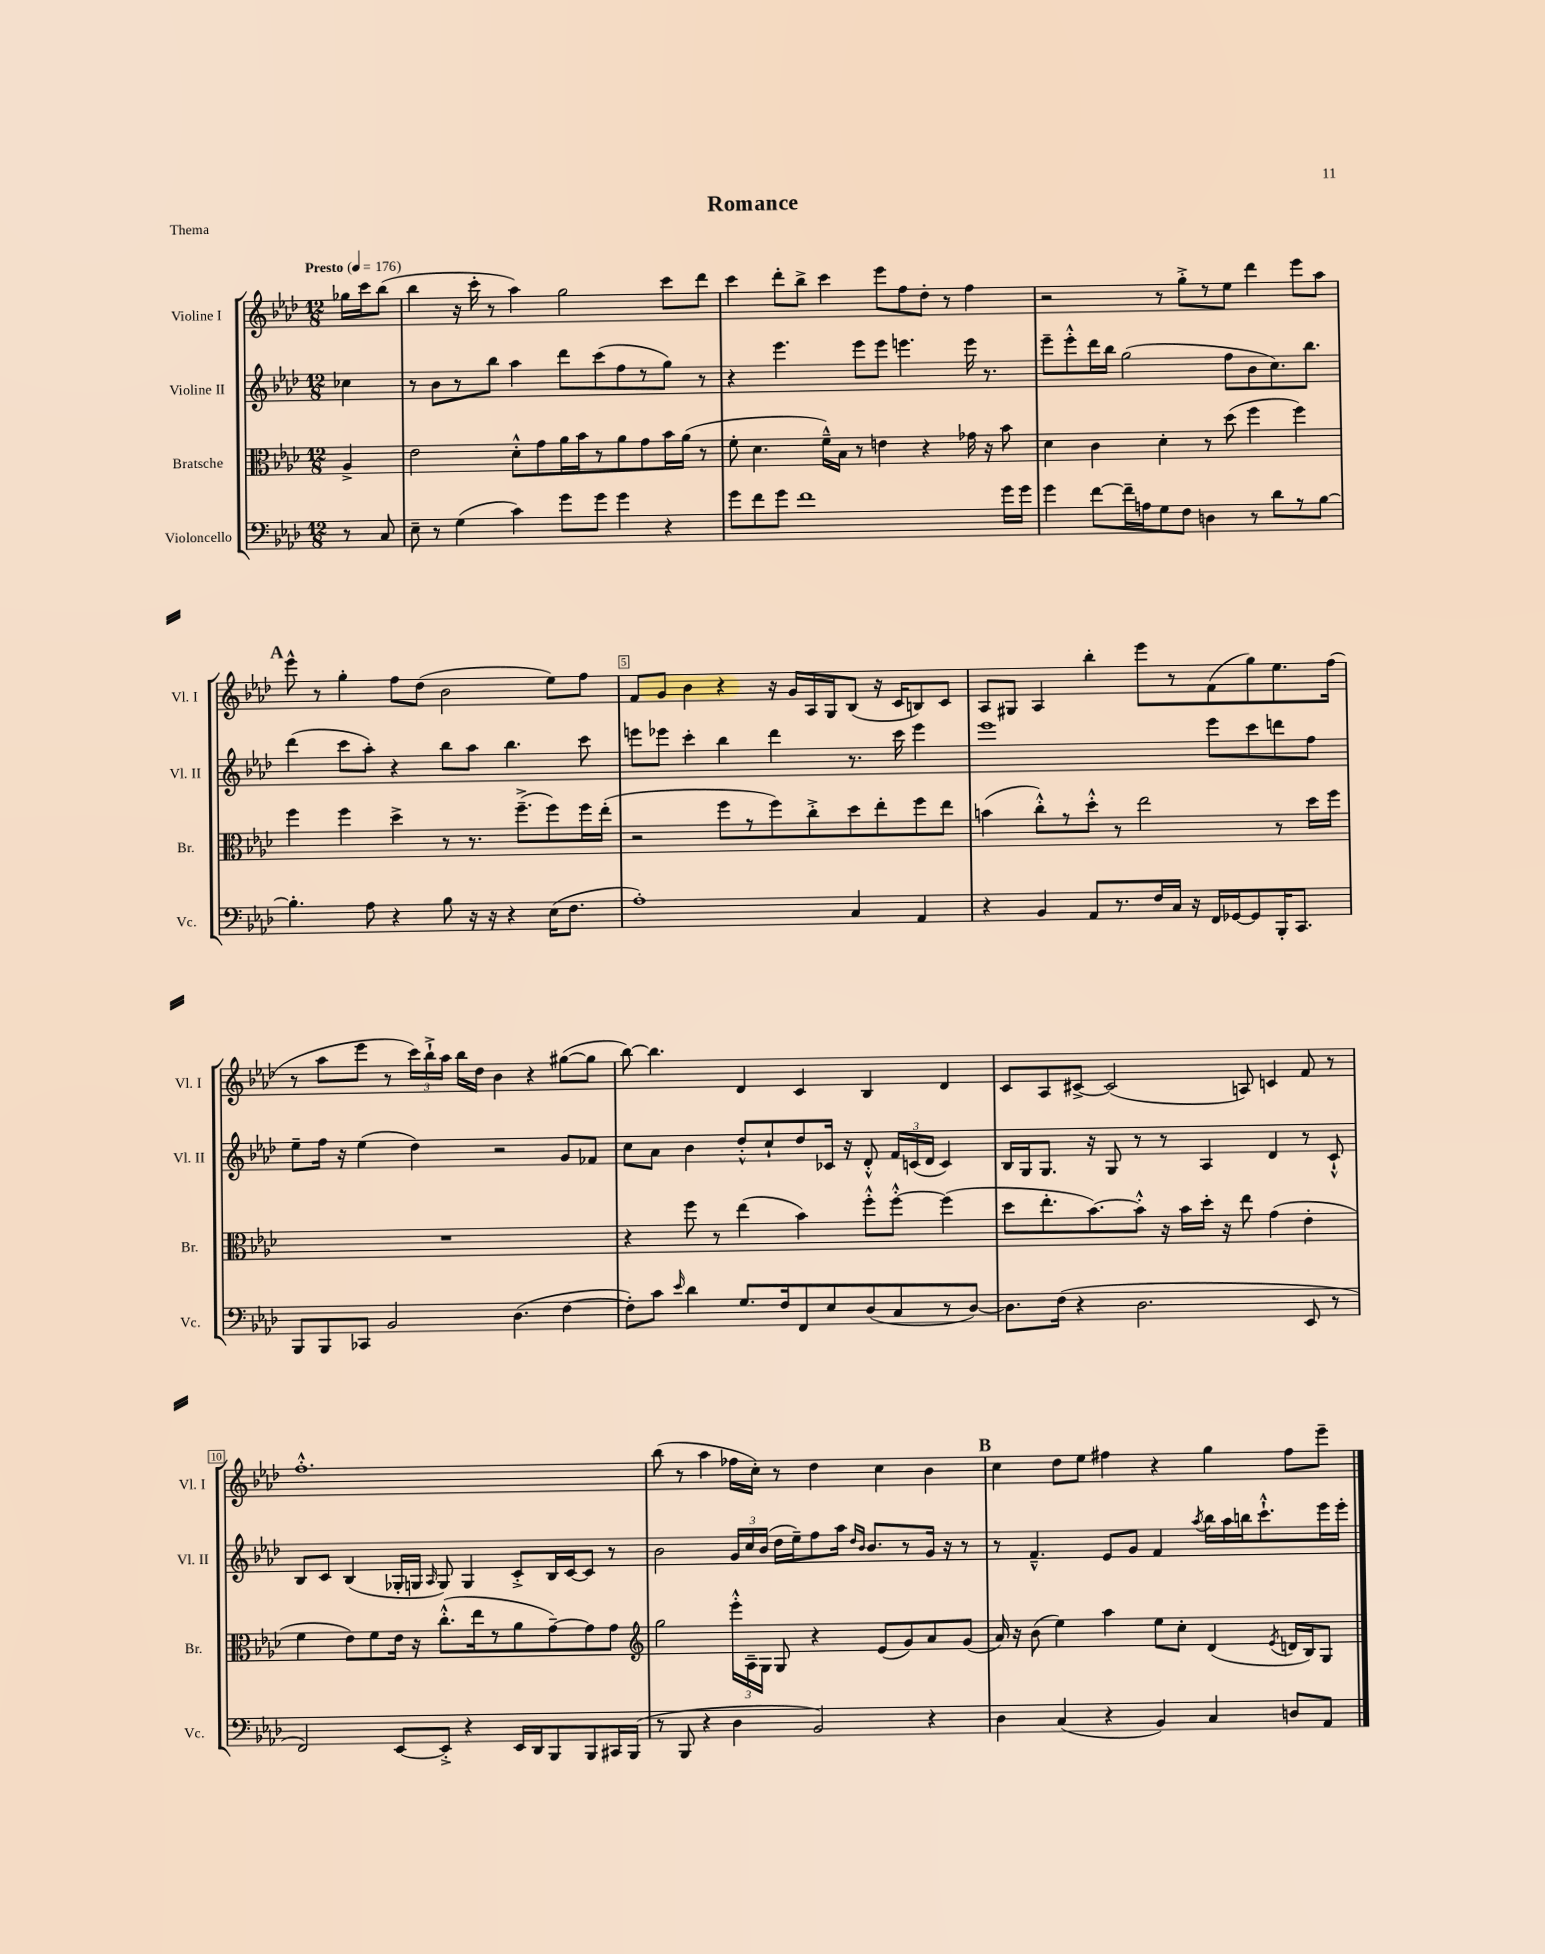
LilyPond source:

\header { title = "Romance" piece = "Thema" }
<<
\new StaffGroup <<
\new Staff = "s0" \with { instrumentName = "Violine I" shortInstrumentName = "Vl. I" } {
    \clef treble \key aes \major \numericTimeSignature \time 12/8 \partial 4 \tempo "Presto" 4 = 176
    \autoBeamOff ges''16[ c'''16 bes''8]( |
    bes''4 r16 c'''16-. r8 aes''4) g''2 c'''8[ des'''8] |
    c'''4 des'''8[-. bes''8]-> c'''4 ees'''8[ f''8 des''8]-. r8 f''4 |
    r2 r8 g''8[-.-> r8 ees''8] des'''4 ees'''8[ aes''8] |
    \mark \markup { \bold "A" } ees'''8-^ r8 g''4-. f''8[ des''8]( bes'2 ees''8[) f''8] |
    f'8[ g'8] bes'4 r4 r16 g'16[ aes16 g16 bes8]( r16 c'16[ b8) c'8] |
    aes8[ gis8] aes4 bes''4-. ees'''8[ r8 f'8( g''8) ees''8. f''16]( |
    r8 aes''8[ ees'''8] r8 \tuplet 3/2 { c'''16[) bes''16-!-> aes''16] } bes''16[ des''16] bes'4 r4 gis''8[~( gis''8] |
    bes''8~) bes''4. des'4 c'4 bes4 des'4 |
    c'8[ aes8 cis'8]~-> cis'2( a8) c'4 f'8 r8 |
    f''1.-.-^ |
    bes''8( r8 aes''4 fes''16[ c''16]-.) r8 des''4 c''4 bes'4 |
    \mark \markup { \bold "B" } c''4 des''8[ ees''8] fis''4 r4 g''4 fis''8[ ees'''8]-- \bar "|." |
}
\new Staff = "s1" \with { instrumentName = "Violine II" shortInstrumentName = "Vl. II" } {
    \clef treble \key aes \major \numericTimeSignature \time 12/8 \partial 4
    \autoBeamOff ces''4 |
    r8 bes'8[ r8 bes''8] aes''4 des'''8[ c'''8( f''8 r8 g''8]) r8 |
    r4 ees'''4. ees'''8[ ees'''8] e'''4. e'''16 r8. |
    ees'''8[-- ees'''8-.-^ des'''16 bes''16] g''2( f''8[ bes'8 c''8.) bes''8.] |
    \mark \markup { \bold "A" } des'''4( c'''8[ aes''8]-.) r4 bes''8[ aes''8] bes''4. c'''8 |
    e'''8[ ees'''8] c'''4-. bes''4 des'''4 r8. c'''16 ees'''4 |
    ees'''1 ees'''8[ c'''8 d'''8 f''8] |
    ees''8[-- f''16] r16 ees''4( des''4) r2 g'8[ fes'8] |
    c''8[ aes'8] bes'4 des''8[-.-^ c''8-! des''8 ces'16] r16 des'8-.-^ \tuplet 3/2 { f'16[ c'16( des'16] } c'4) |
    bes16[ g16 g8.] r16 g8 r8 r8 aes4 des'4 r8 c'8-!-^ |
    bes8[ c'8] bes4( ges16[-. g16] \grace { aes16 } g8) g4 c'8[-.-> bes16 c'16~ c'8] r8 |
    bes'2 \tuplet 3/2 { g'16[ c''16 bes'16]( } des''16[ ees''16--) f''8 aes''16] \grace { des''16[ bes'16] } bes'8.[ r8 g'16] r16 r8 |
    \mark \markup { \bold "B" } r8 f'4.---^ ees'8[ g'8] f'4 \acciaccatura { aes''8 } bes''16[ aes''16 b''16 c'''8.-!-^ ees'''16 ees'''16]-. \bar "|." |
}
\new Staff = "s2" \with { instrumentName = "Bratsche" shortInstrumentName = "Br." } {
    \clef alto \key aes \major \numericTimeSignature \time 12/8 \partial 4
    \autoBeamOff aes4-> |
    ees'2 des'8[-.-^ g'8 aes'16 bes'16 r8 aes'8 g'8 bes'16 aes'16]( r8 |
    f'8-. des'4. f'16[---^) bes16] r8 e'4 r4 ges'16 r16 bes'8 |
    des'4 c'4 des'4-. r8 des''8( f''4 f''4) |
    \mark \markup { \bold "A" } f''4 f''4 des''4-> r8 r8. f''8.[--->( f''8) f''16 ees''16]-.( |
    r2 f''8[ r8 f''8) c''8-.-> des''8 ees''8-. f''8 ees''8] |
    b'4( c''8[-.-^) r8 des''8]-.-^ r8 ees''2 r8 des''16[ f''16] |
    R1. |
    r4 f''8 r8 ees''4( bes'4) f''8[-.-^ f''8]~-.-^ f''4( |
    des''8[ ees''8.-. bes'8.~) bes'8]-.-^ r16 bes'16[ des''16]-. r16 ees''8 g'4( ees'4-. |
    f'4 ees'8[) f'8 ees'16] r16 c''8.[-.-^( ees''16 r8 aes'8 g'8~--) g'8 g'8] |
    \clef treble g''2 \tuplet 3/2 { ees'''16[-.-^ aes16-- g16] } g8 r4 ees'8[( g'8) aes'8 g'8]( |
    \mark \markup { \bold "B" } aes'16) r16 bes'8( ees''4) aes''4 ees''8[ c''8]-. des'4( \acciaccatura { ees'8 } d'16[ bes16) g8] \bar "|." |
}
\new Staff = "s3" \with { instrumentName = "Violoncello" shortInstrumentName = "Vc." } {
    \clef bass \key aes \major \numericTimeSignature \time 12/8 \partial 4
    \autoBeamOff r8 c8 |
    ees8-- r8 g4( c'4) g'8[ g'8] g'4 r4 |
    g'8[ f'8 g'8] f'1 g'16[ g'16] |
    g'4 f'8[~ f'16-- a16 g8 f8] d4 r8 des'8[ r8 bes8]~ |
    \mark \markup { \bold "A" } bes4.-. aes8 r4 bes8 r16 r16 r4 ees16[( f8.] |
    aes1-.) c4 aes,4 |
    r4 bes,4 aes,8[ r8. f16 c16] r16 f,16[ ges,16~ ges,8 bes,,16-. c,8.] |
    bes,,8[ bes,,8 ces,8] bes,2 des4.( f4~ |
    f8[-.) c'8] \grace { ees'16 } des'4 g8.[ f16 f,8 ees8 des8( c8 r8 des8]~) |
    des8.[ f16]( r4 des2. ees,8 r8 |
    f,2) ees,8[~ ees,8]-.-> r4 ees,16[ des,16 bes,,8 bes,,8 cis,16 bes,,16]( |
    r8 bes,,8 r4 des4 bes,2) r4 |
    \mark \markup { \bold "B" } des4 c4( r4 bes,4) c4 d8[ aes,8] \bar "|." |
}
>>
>>
\layout { \context { \Score \override BarNumber.break-visibility = ##(#f #t #t) barNumberVisibility = #(every-nth-bar-number-visible 5) \override BarNumber.stencil = #(make-stencil-boxer 0.1 0.3 ly:text-interface::print) } }
